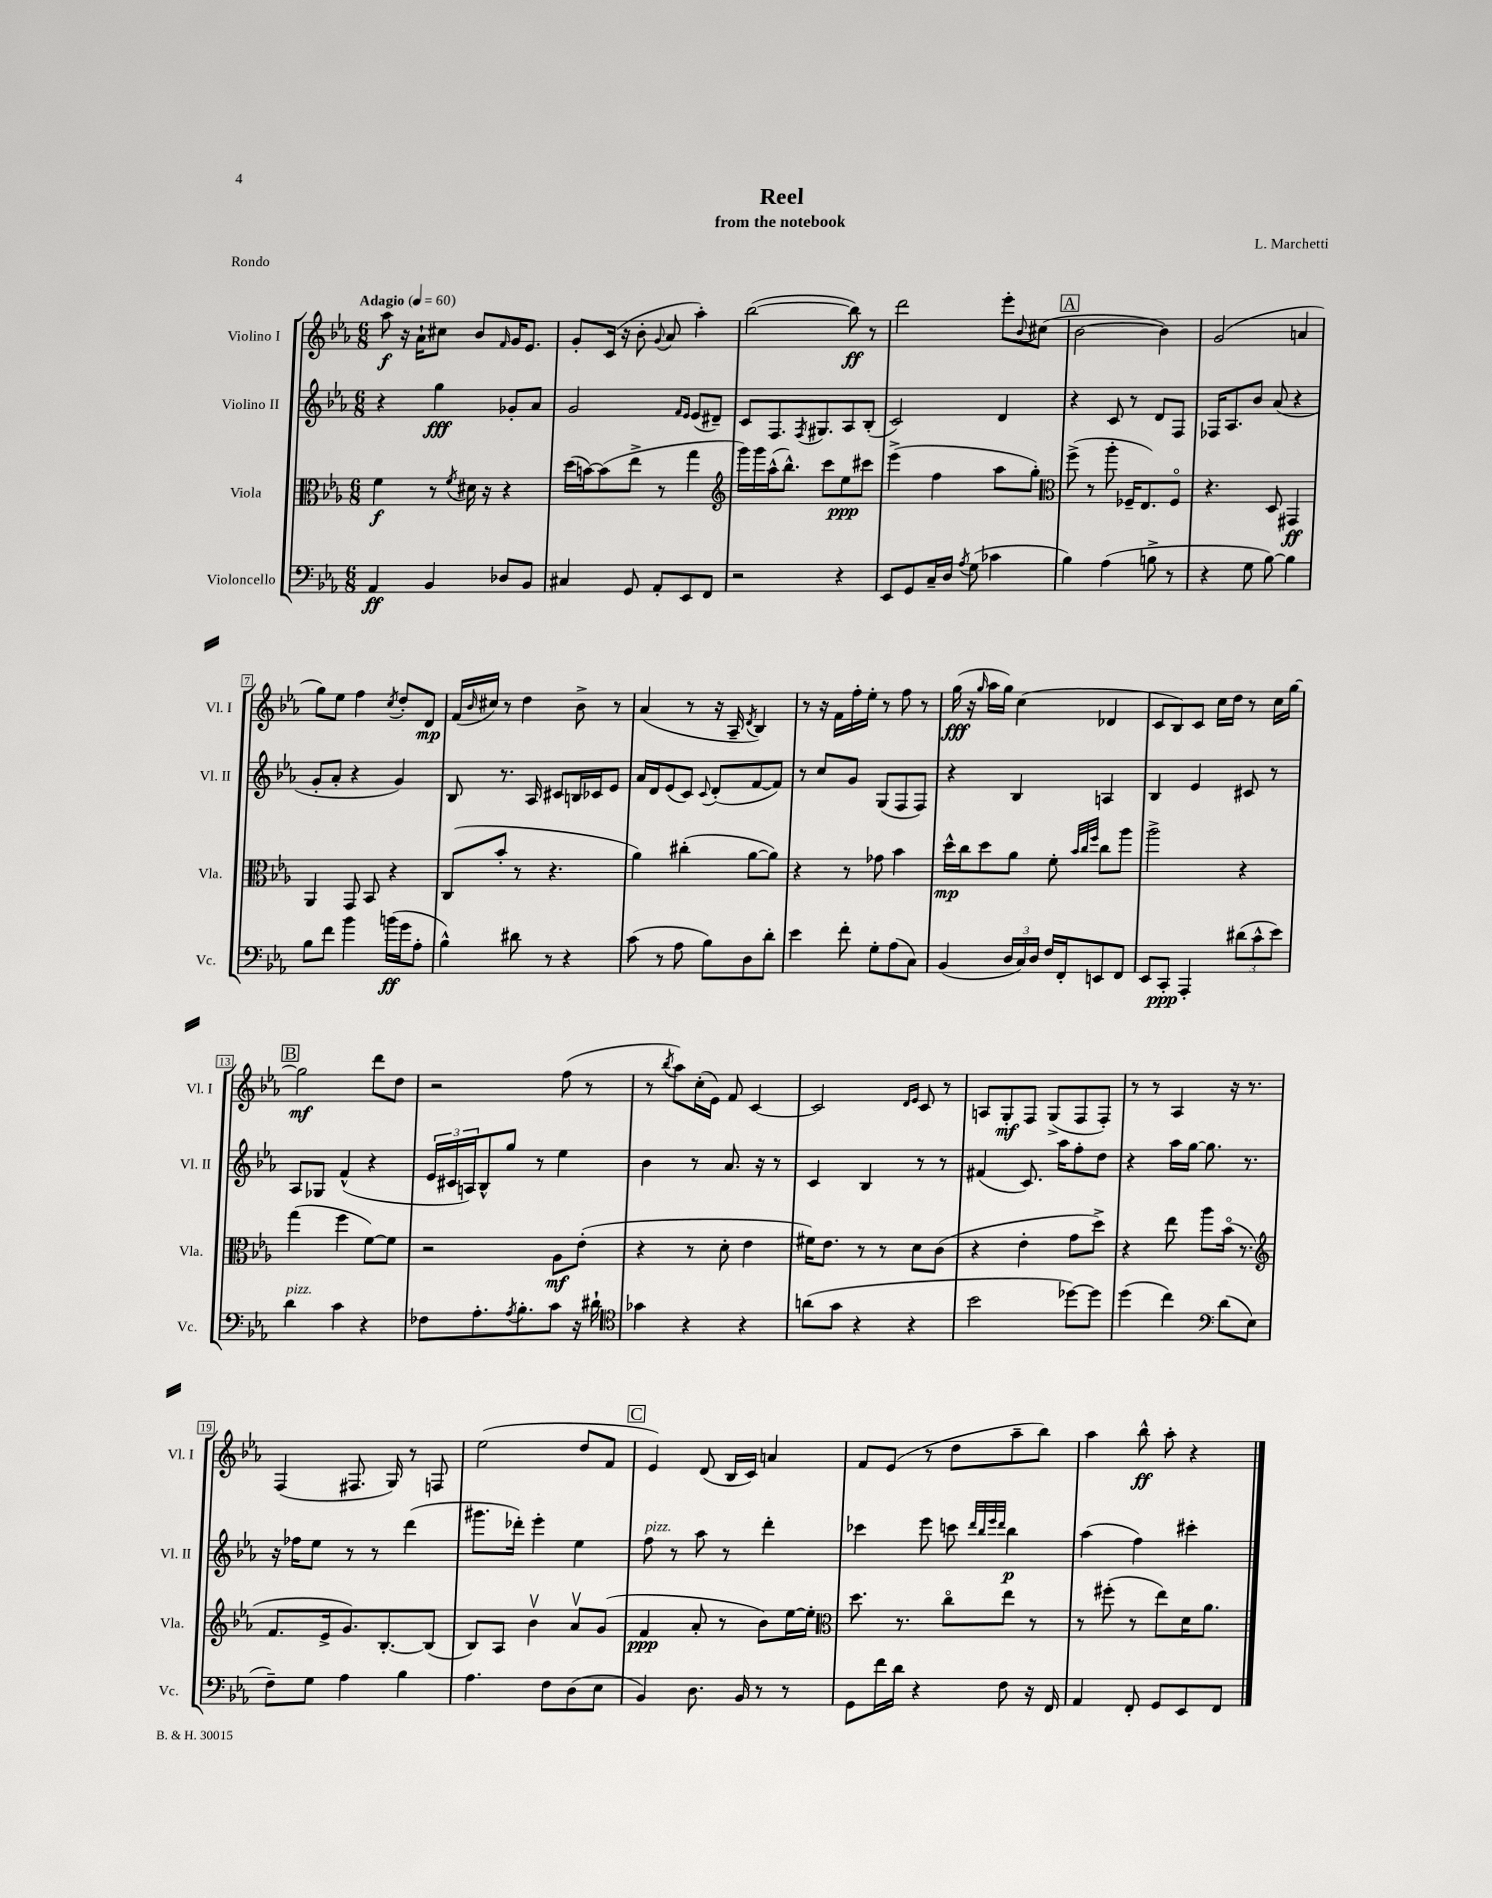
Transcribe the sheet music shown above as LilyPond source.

\header { title = "Reel" composer = "L. Marchetti" subtitle = "from the notebook" piece = "Rondo" }
<<
\new StaffGroup <<
\new Staff = "s0" \with { instrumentName = "Violino I" shortInstrumentName = "Vl. I" } {
    \clef treble \key ees \major \numericTimeSignature \time 6/8 \tempo "Adagio" 4 = 60
    aes''8\f r16 aes'16-! cis''8 bes'8 \grace { f'16 } g'16 ees'8. |
    g'8-. c'16( r16 bes'8-. \appoggiatura { g'8 } aes'8 aes''4-.) |
    bes''2~( bes''8\ff) r8 |
    d'''2 ees'''8-. \appoggiatura { bes'8 } cis''8( |
    \mark \markup { \box "A" } bes'2~ bes'4) |
    g'2( a'4 |
    g''8) ees''8 f''4 \acciaccatura { c''8 } d''8-. d'8\mp |
    f'16( \grace { bes'16 } cis''16) r8 d''4 bes'8-> r8 |
    aes'4( r8 r16 aes16-- \acciaccatura { d'8 } bes4) |
    r8 r16 f'16 f''16-. ees''16-. r8 f''8 r8 |
    g''16\fff( r16 \grace { g''16 } aes''16 g''16) c''4( des'4 |
    c'8 bes8) c'8 c''16 d''16 r8 c''16 g''16~ |
    \mark \markup { \box "B" } g''2\mf d'''8 d''8 |
    r2 f''8( r8 |
    r8 \acciaccatura { bes''8 } aes''8) c''16-.( ees'16) f'8 c'4~ |
    c'2 \grace { d'16 ees'16 } c'8 r8 |
    a8 g8-.\mf f8 g8->( f8 f8-.) |
    r8 r8 aes4 r16 r8. |
    f4( fis8. g16) r8 f8 |
    ees''2( d''8 f'8 |
    \mark \markup { \box "C" } ees'4) d'8( bes16 c'16) a'4 |
    f'8 ees'8( r8 d''8 aes''8-- bes''8) |
    aes''4 bes''8-^\ff aes''8-. r4 \bar "|." |
}
\new Staff = "s1" \with { instrumentName = "Violino II" shortInstrumentName = "Vl. II" } {
    \clef treble \key ees \major \numericTimeSignature \time 6/8
    r4 g''4\fff ges'8-. aes'8 |
    g'2 \grace { f'16 ees'16 } ees'8( dis'8--) |
    c'8 f8. \acciaccatura { f8 } gis8. aes8 bes8-.( |
    c'2) d'4 |
    \mark \markup { \box "A" } r4 c'8 r8 d'8 f8 |
    fes16 aes8. bes'8 aes'8( r4 |
    g'8-. aes'8-. r4 g'4) |
    bes8 r8. aes16 cis'8 b16 ces'16 ees'8 |
    aes'16 d'16 ees'8( c'8) \appoggiatura { c'8 } d'8-.( f'8~ f'8) |
    r8 c''8 g'8 g8( f8 f8) |
    r4 bes4 a4 |
    bes4 ees'4 cis'8 r8 |
    \mark \markup { \box "B" } aes8 ges8 f'4-^( r4 |
    \tuplet 3/2 { ees'16 cis'16 a16) } bes8-^ g''8 r8 ees''4 |
    bes'4 r8 aes'8. r16 r8 |
    c'4 bes4 r8 r8 |
    fis'4( c'8.) aes''16 f''8-. d''8 |
    r4 aes''16 g''16~ g''8. r8. |
    r16 fes''16 ees''8 r8 r8 d'''4( |
    gis'''8. des'''16-.) ees'''4-. ees''4 |
    \mark \markup { \box "C" } f''8^\markup { \italic "pizz." } r8 aes''8 r8 d'''4-. |
    ces'''4 ees'''8 c'''8 \grace { d'''32 bes''32 ees'''32 d'''32 } bes''4\p |
    aes''4( f''4) cis'''4-. \bar "|." |
}
\new Staff = "s2" \with { instrumentName = "Viola" shortInstrumentName = "Vla." } {
    \clef alto \key ees \major \numericTimeSignature \time 6/8
    f'4\f r8 \acciaccatura { f'8 } dis'16 r16 r4 |
    d''16( b'16~) b'8( ees''8-> r8 g''4 |
    \clef treble g'''16) g'''16 aes''16-^( bes''8.-^) c'''8 ees''8\ppp cis'''8 |
    ees'''4->( f''4 aes''8 g''8-.) |
    \mark \markup { \box "A" } \clef alto f''8->( r8 aes''8-. fes16-- ees8.) fes8\flageolet |
    r4. d8 gis,4\ff |
    aes,4 g,8 bes,8 r4 |
    c8( bes'8-. r8 r4. |
    aes'4) cis''4-.( aes'8~ aes'8) |
    r4 r8 ges'8 bes'4 |
    d''16-^\mp c''16 d''8 aes'8 f'8-. \grace { bes'32 c''32 f''32 } c''8 aes''8 |
    aes''2-> r4 |
    \mark \markup { \box "B" } g''4( f''4 f'8~) f'8 |
    r2 aes8\mf ees'8-.( |
    r4 r8 d'8-. ees'4 |
    fis'16) ees'8. r8 r8 d'8 c'8( |
    r4 ees'4-. g'8 d''8->) |
    r4 ees''8 aes''8 bes'16\flageolet( r8. |
    \clef treble f'8. ees'16-> g'8.) bes8.~-. bes8( |
    bes8) aes8 bes'4\upbow aes'8\upbow g'8( |
    \mark \markup { \box "C" } f'4\ppp aes'8-. r8 bes'8) ees''16~ ees''16-. |
    \clef alto d''8. r8. c''8\flageolet ees''8 r8 |
    r8 fis''8-.( r8 ees''8) d'16 aes'8. \bar "|." |
}
\new Staff = "s3" \with { instrumentName = "Violoncello" shortInstrumentName = "Vc." } {
    \clef bass \key ees \major \numericTimeSignature \time 6/8
    aes,4\ff bes,4 des8 bes,8 |
    cis4 g,8 aes,8-. ees,8 f,8 |
    r2 r4 |
    ees,8 g,8 c16-- d16 \acciaccatura { aes8 } g8( ces'4 |
    \mark \markup { \box "A" } bes4) aes4( b8-> r8 |
    r4 g8 bes8~) bes4 |
    bes8 f'8 bes'4 b'16\ff( g'16 aes8-. |
    bes4-^) dis'8 r8 r4 |
    c'8( r8 aes8 bes8) d8 d'8-. |
    ees'4 f'8-. g8-. aes8( c8) |
    bes,4( \tuplet 3/2 { d16 c16) d16 } f16 f,16-. e,8 f,8 |
    ees,8 c,8-.\ppp aes,,4-. \tuplet 3/2 { dis'8( c'8-^ ees'8) } |
    \mark \markup { \box "B" } d'4^\markup { \italic "pizz." } c'4 r4 |
    fes8 aes8.-. \acciaccatura { aes8 } bes8.-. c'8 r16 dis'16-! |
    \clef tenor ges'4 r4 r4 |
    a'8( g'8 r4 r4 |
    bes'2 des''8~) des''8 |
    d''4( c''4) \clef bass d'8( ees8 |
    f8--) g8 aes4 bes4 |
    aes4. f8 d8( ees8 |
    \mark \markup { \box "C" } bes,4) d8. bes,16 r8 r8 |
    g,8 f'16 d'16 r4 f8 r16 f,16 |
    aes,4 f,8-. g,8 ees,8 f,8 \bar "|." |
}
>>
>>
\layout { \context { \Score \override BarNumber.stencil = #(make-stencil-boxer 0.1 0.3 ly:text-interface::print) } }
